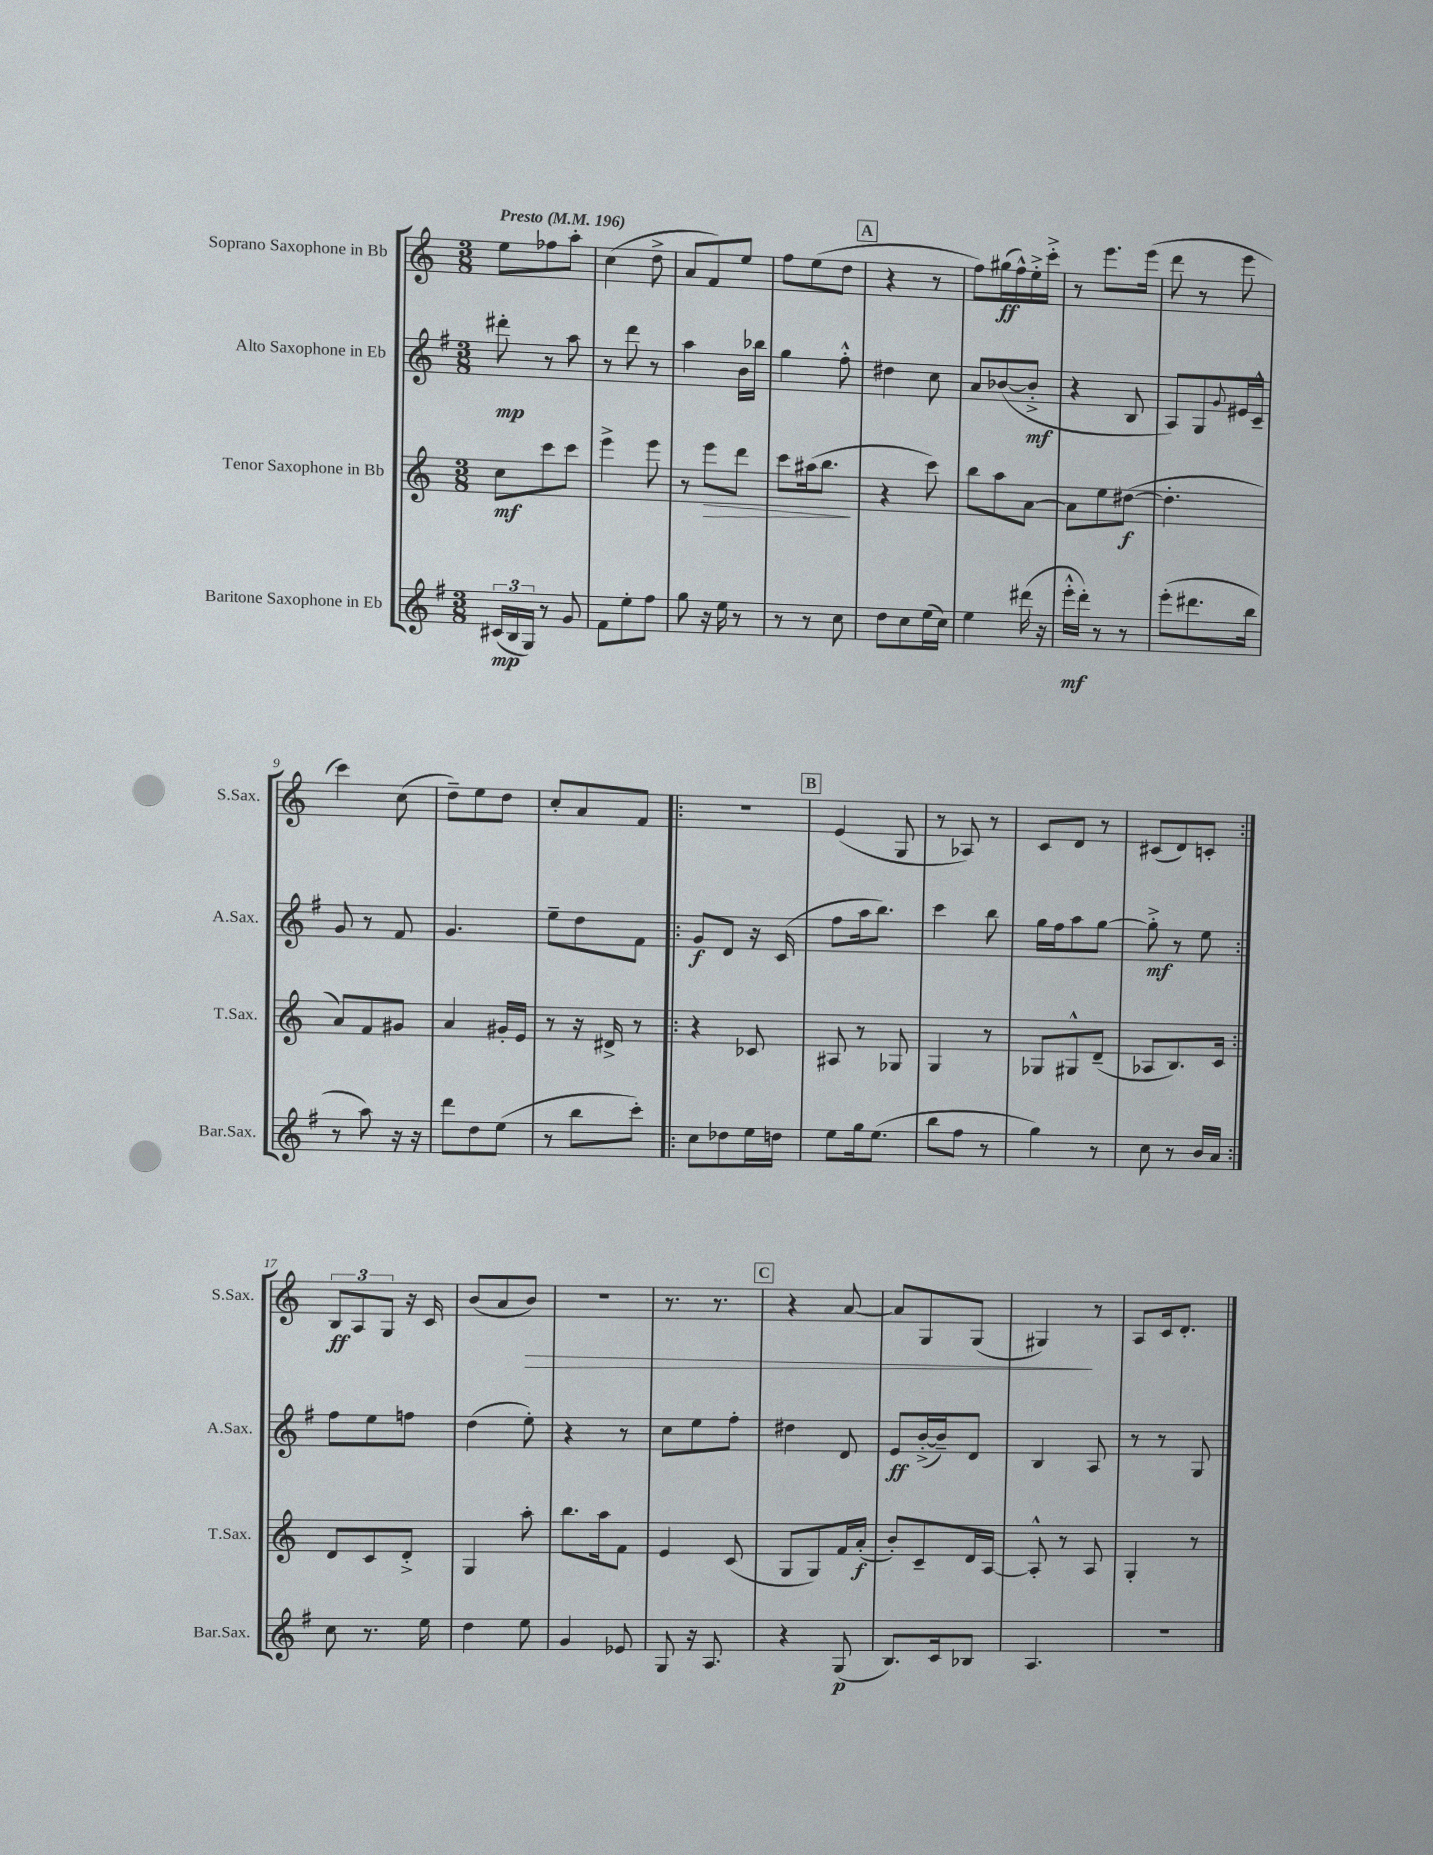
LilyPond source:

<<
\new StaffGroup <<
\new Staff = "s0" \with { instrumentName = "Soprano Saxophone in Bb" shortInstrumentName = "S.Sax." } {
    \clef treble \key c \major \numericTimeSignature \time 3/8 \tempo "Presto" 4 = 196
    e''8 fes''8 a''8-. |
    c''4( d''8-> |
    a'8 f'8) e''8 |
    f''8 e''8( d''8 |
    \mark \markup { \box "A" } r4 r8 |
    f''8) gis''16\ff( f''16-^) e''16-.-> c'''16-.-> |
    r8 e'''8. e'''16( |
    d'''8 r8 e'''8 |
    c'''4) c''8( |
    d''8--) e''8 d''8 |
    c''8-. a'8 f'8 |
    \repeat volta 2 { r4. |
    \mark \markup { \box "B" } e'4( g8 |
    r8 aes8) r8 |
    c'8 d'8 r8 |
    cis'8( d'8) c'8-. | }
    \tuplet 3/2 { b8\ff a8 g8 } r16 c'16 |
    b'8( a'8 b'8\>) |
    R4. |
    r8. r8. |
    \mark \markup { \box "C" } r4 a'8~ |
    a'8 g8 g8( |
    gis4\!) r8 |
    a8 c'16 d'8.-. \bar "|." |
}
\new Staff = "s1" \with { instrumentName = "Alto Saxophone in Eb" shortInstrumentName = "A.Sax." } {
    \clef treble \key g \major \numericTimeSignature \time 3/8
    dis'''8-.\mp r8 a''8 |
    r8 d'''8 r8 |
    a''4 b'16 bes''16 |
    g''4 fis''8-.-^ |
    \mark \markup { \box "A" } dis''4 c''8 |
    a'8 bes'8~( bes'8-.->\mf |
    r4 b8 |
    a8) g8 \appoggiatura { g'8 } eis'16 c'16---^ |
    g'8 r8 fis'8 |
    g'4. |
    e''8-- d''8 fis'8 |
    \repeat volta 2 { g'8\f d'8 r16 c'16( |
    \mark \markup { \box "B" } fis''8 a''16 b''8.) |
    c'''4 b''8 |
    g''16 fis''16 a''8 g''8~ |
    g''8-.->\mf r8 e''8 | }
    fis''8 e''8 f''8 |
    d''4( e''8-.) |
    r4 r8 |
    c''8 e''8 fis''8-. |
    \mark \markup { \box "C" } dis''4 d'8 |
    e'8\ff b'16~-.->( b'16--) d'8 |
    b4 a8 |
    r8 r8 g8 \bar "|." |
}
\new Staff = "s2" \with { instrumentName = "Tenor Saxophone in Bb" shortInstrumentName = "T.Sax." } {
    \clef treble \key c \major \numericTimeSignature \time 3/8
    c''8\mf c'''8 c'''8 |
    e'''4-> e'''8 |
    r8 e'''8\> d'''8 |
    c'''8 ais''16( b''8.\! |
    \mark \markup { \box "A" } r4 c'''8) |
    b''8 a''8 a'8~ |
    a'8 e''8 dis''8~\f( |
    dis''4.-. |
    a'8) f'8 gis'8 |
    a'4 gis'16-. e'16 |
    r8 r16 dis'16-> r8 |
    \repeat volta 2 { r4 ces'8 |
    \mark \markup { \box "B" } ais8 r8 ges8 |
    g4 r8 |
    ges8 gis8-^ d'8--( |
    aes8 b8.) c'16 | }
    d'8 c'8 d'8-.-> |
    g4 a''8-. |
    b''8. a''16 f'8 |
    e'4 c'8( |
    \mark \markup { \box "C" } g8 g8) f'16 a'16-.\f( |
    b'8-.) c'8-- d'16 a16~ |
    a8-.-^ r8 a8 |
    g4-. r8 \bar "|." |
}
\new Staff = "s3" \with { instrumentName = "Baritone Saxophone in Eb" shortInstrumentName = "Bar.Sax." } {
    \clef treble \key g \major \numericTimeSignature \time 3/8
    \tuplet 3/2 { cis'16\mp( b16 g16) } r8 g'8 |
    fis'8 e''8-. fis''8 |
    g''8 r16 e''16 r8 |
    r8 r8 c''8 |
    \mark \markup { \box "A" } d''8 c''8 e''16( c''16) |
    e''4 dis'''16( r16 |
    e'''16-.-^\mf d'''16-.) r8 r8 |
    e'''8-.( dis'''8. b''16 |
    r8 a''8) r16 r16 |
    d'''8 d''8 e''8( |
    r8 b''8 c'''8-.) |
    \repeat volta 2 { c''8 des''8 e''16 d''16 |
    \mark \markup { \box "B" } e''8 g''16 e''8.( |
    b''8 fis''8 r8 |
    g''4) r8 |
    c''8 r8 b'16 a'16 | }
    c''8 r8. e''16 |
    d''4 e''8 |
    g'4 ees'8 |
    g8 r16 a8. |
    \mark \markup { \box "C" } r4 g8\p( |
    b8.) c'16 bes8 |
    a4. |
    R4. \bar "|." |
}
>>
>>
